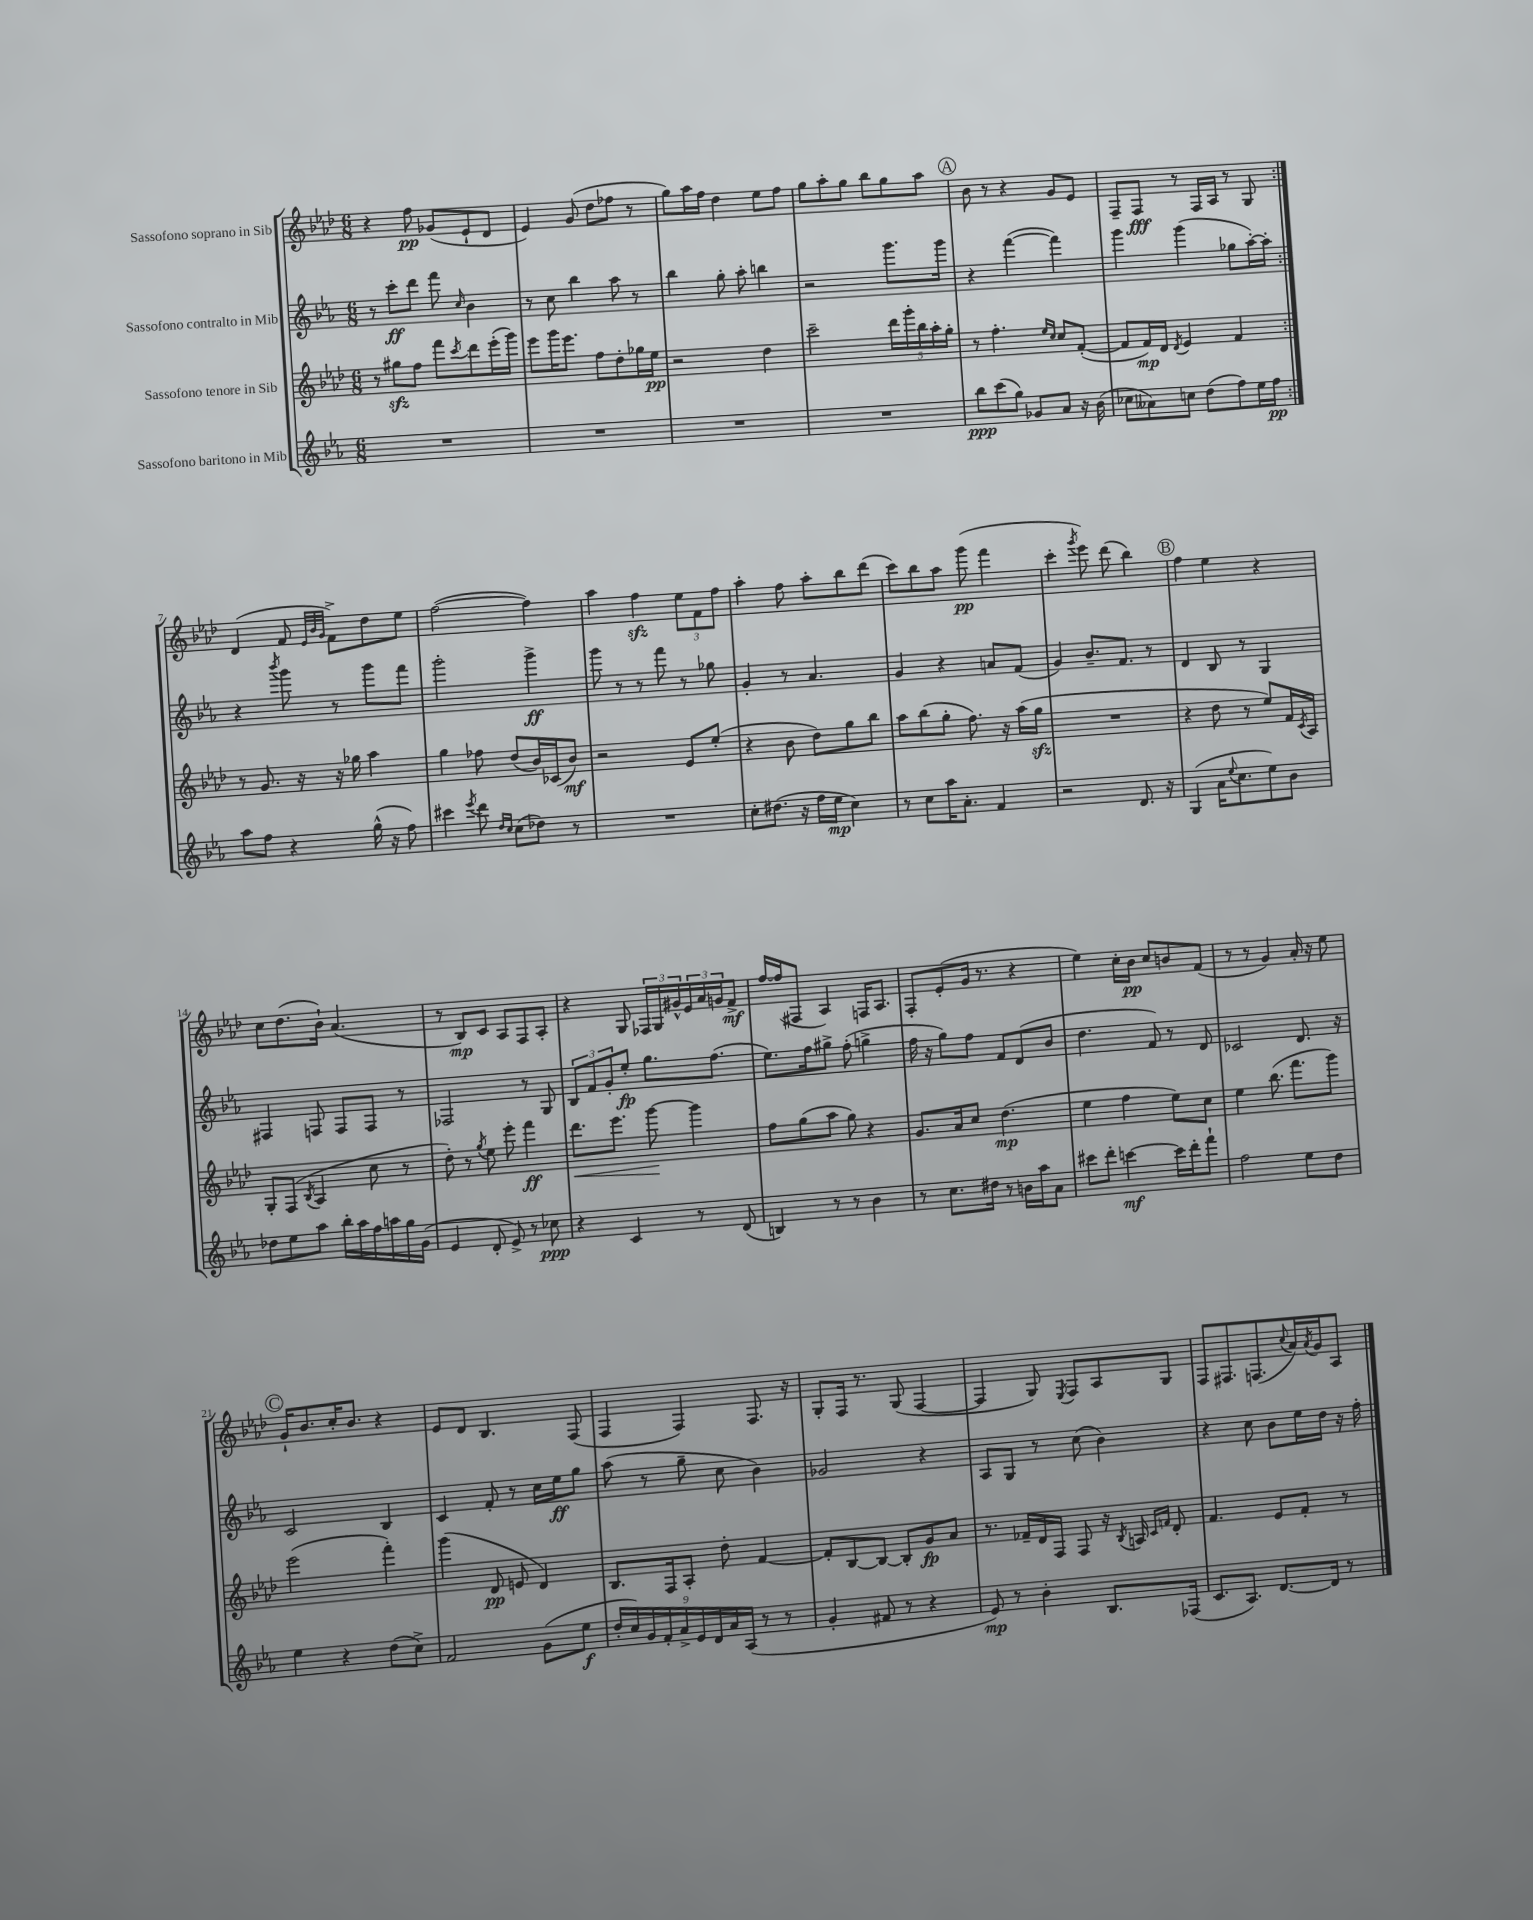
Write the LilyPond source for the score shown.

<<
\new StaffGroup <<
\new Staff = "s0" \with { instrumentName = "Sassofono soprano in Sib" } {
    \clef treble \key aes \major \numericTimeSignature \time 6/8
    \repeat volta 2 { r4 f''8\pp ges'8( ees'8-! des'8 |
    ees'4) g'8( des''8 fes''8 r8 |
    g''8) aes''16 f''16 des''4 ees''8 f''8 |
    g''8 aes''8-. g''8 bes''8 g''8 aes''8 |
    \mark \markup { \circle "A" } bes'8 r8 r4 g'8 ees'8 |
    f8-- f8\fff r8 f16 aes16 r8 g8 | }
    des'4( f'8 \grace { ees'32 bes'32 g'32 } f'8->) des''8 ees''8 |
    f''2~( f''4) |
    aes''4 f''4\sfz \tuplet 3/2 { ees''8 f'8 f''8 } |
    aes''4-. f''8 aes''8-. bes''8 des'''8( |
    c'''8) bes''8 aes''8 g'''8\pp( f'''4 |
    c'''4-. \acciaccatura { g'''8 } ees'''8) des'''8( bes''4) |
    \mark \markup { \circle "B" } f''4 ees''4 r4 |
    c''8 des''8.( bes'16-!) aes'4.( |
    r8 bes8\mp) c'8 aes8 f8 aes8-. |
    r4 g8 \tuplet 3/2 { fes16 g16 gis'16-^ } \tuplet 3/2 { ees'16 aes'16 g'16 } f'8->\mf |
    f''16~ f''16( fis8 aes4) f16 aes8. |
    f8-. ees'8-.( g'16 r8. r4 |
    ees''4) c''16-. bes'16\pp c''8 b'8 f'8( |
    r8 r8 g'4) aes'16-. r16 ees''8 |
    \mark \markup { \circle "C" } g'16-! bes'8. c''16-. bes'8. r4 |
    ees'8 des'8 bes4. f8( |
    f4 f4) f8. r16 |
    g8-. f16 r8. g8( f4~ |
    f4 g8) \acciaccatura { ees8 } f8 aes8 g8 |
    f8 fis8. f8.( \appoggiatura { c''8 } aes'16) \acciaccatura { aes'8 } g'16 aes8 \bar "|." |
}
\new Staff = "s1" \with { instrumentName = "Sassofono contralto in Mib" } {
    \clef treble \key ees \major \numericTimeSignature \time 6/8
    \repeat volta 2 { r8 c'''8-.\ff d'''8 f'''8 \grace { c''16 } bes'4 |
    r8 c''8 bes''4 aes''8 r8 |
    bes''4 g''8-. aes''8-. b''4 |
    r2 g'''8. g'''16 |
    \mark \markup { \circle "A" } r4 f'''4~( f'''4) |
    g'''4 g'''4( ges''8 aes''16~-.) aes''16-. | }
    r4 \acciaccatura { bes'''8 } g'''8 r8 g'''8 f'''8 |
    g'''2-. g'''4->\ff |
    g'''8 r8 r8 f'''8 r8 ges''8 |
    g'4-. r8 aes'4. |
    g'4 r4 a'8 f'8( |
    g'4) bes'8.-- f'8. r8 |
    \mark \markup { \circle "B" } d'4 bes8 r8 g4 |
    fis4 f8 f8 f8 r8 |
    fes2 r8 g8 |
    \tuplet 3/2 { bes8 f'8 g'8-. } ees''8-.\fp g''8. f''8.( |
    ees''8.) f''16 gis''8-> f''8-.( g''4-> |
    f''16 r16 g''8) f''8 f'8 d'8( bes'8 |
    d''4. f'8) r8 d'8 |
    ces'2 d'8. r16 |
    \mark \markup { \circle "C" } c'2 bes4 |
    c'4 f'8-. r8 c''16 ees''16\ff g''8 |
    aes''8( r8 g''8-- c''8 bes'4) |
    ges'2 r4 |
    aes8 g8 r8 c''8( bes'4) |
    r4 c''8 bes'8 ees''16 d''16 r16 f''16-. \bar "|." |
}
\new Staff = "s2" \with { instrumentName = "Sassofono tenore in Sib" } {
    \clef treble \key aes \major \numericTimeSignature \time 6/8
    \repeat volta 2 { r8 gis''8\sfz f''8 f'''8 \acciaccatura { c'''8 } des'''8 ees'''16-.( g'''16) |
    ees'''8 g'''16 ees'''8. f''8 des''8-. ges''16 ees''16\pp |
    r2 des''4 |
    c'''2-- \tuplet 5/4 { des'''16 g'''16-. bes''16 aes''16-. g''16-. } |
    \mark \markup { \circle "A" } r8 f''4.-. \grace { ees''16 c''16 } c''8 f'8~-.( |
    f'8 f'16\mp) des'16 \acciaccatura { des'8 } ees'4 f'4 | }
    r8 g'8. r16 r16 ges''16 aes''4 |
    g''4 fes''8 des''8( bes'16) ces'16( bes'8\mf) |
    r2 ees'8 ees''8-.( |
    r4 bes'8 des''8) g''8 bes''8 |
    aes''8 bes''8( g''8-. f''8.) r16 aes''16( g''16\sfz |
    R2. |
    \mark \markup { \circle "B" } r4 des''8 r8 ees''8) f'16 \acciaccatura { c'8 } aes16 |
    g8-. f8( \acciaccatura { bes8 } aes4 c''8 r8 |
    des''8-.) r8 \acciaccatura { g''8 } ees''8 ees'''8-. f'''4\ff |
    des'''8.\< ees'''8. g'''8~\! g'''4 |
    f''8 g''8( aes''8 g''8) r4 |
    g'8. aes'16 c''8 des''4.\mp( |
    ees''4 f''4 ees''8) c''8 |
    ees''4 bes''8.( f'''8. g'''8) |
    \mark \markup { \circle "C" } ees'''2( f'''4-.) |
    g'''4( des'8\pp e'8 des'4) |
    bes8. f16 aes8-. des''8-. f'4~ |
    f'8-. bes8~ bes8~ bes8-. g'8\fp aes'8 |
    r8. fes'16-- des'16 f16 f8 r16 \acciaccatura { bes8 } a16 \grace { c'16 f'16 } des'8-. |
    f'4. ees'8 f'8-. r8 \bar "|." |
}
\new Staff = "s3" \with { instrumentName = "Sassofono baritono in Mib" } {
    \clef treble \key ees \major \numericTimeSignature \time 6/8
    \repeat volta 2 { R2. |
    R2. |
    R2. |
    R2. |
    \mark \markup { \circle "A" } bes''8\ppp c'''8( g''8) ges'8 aes'8 r16 bes'16( |
    ces''8 aeses'8) c''8 d''8( f''8) ees''16 f''16\pp | }
    aes''8 f''8 r4 g''16-^( r16 f''8) |
    cis'''4 \acciaccatura { ees'''8 } d'''8 \grace { d''16 c''16 } c''8( des''8) r8 |
    R2. |
    c''8-. dis''8.( r16 f''16 ees''16\mp c''4) |
    r8 c''8 aes''16 aes'8.-. f'4 |
    r2 d'8. r16 |
    \mark \markup { \circle "B" } g4( aes'16 \appoggiatura { ees''8 } c''8. ees''8) bes'8 |
    des''8 ees''8 aes''8 bes''16-. aes''16 f''16 a''16 g''16 g'16( |
    ees'4 d'8-. ees'8->) r8 ces''8\ppp |
    r4 c'4 r8 d'8( |
    b4) r8 r8 bes'4 |
    r8 c''8. dis''16 r8 b'16 aes''16 aes'8 |
    cis'''8 d'''8-. c'''4~\mf c'''16 d'''16-. f'''8-! |
    f''2 ees''8 d''8 |
    \mark \markup { \circle "C" } ees''4 r4 d''8( c''8->) |
    f'2 g'8( ees''8\f |
    \tuplet 9/8 { d''16-. c''16) g'16 f'16-. aes'16-> ees'16 d'16 aes'16 aes16( } r8 r8 |
    g'4-. fis'8 r8 r4 |
    ees'8\mp) r8 bes'4-. bes8. fes16( |
    c'8. aes8.) d'8.~ d'16 r8 \bar "|." |
}
>>
>>
